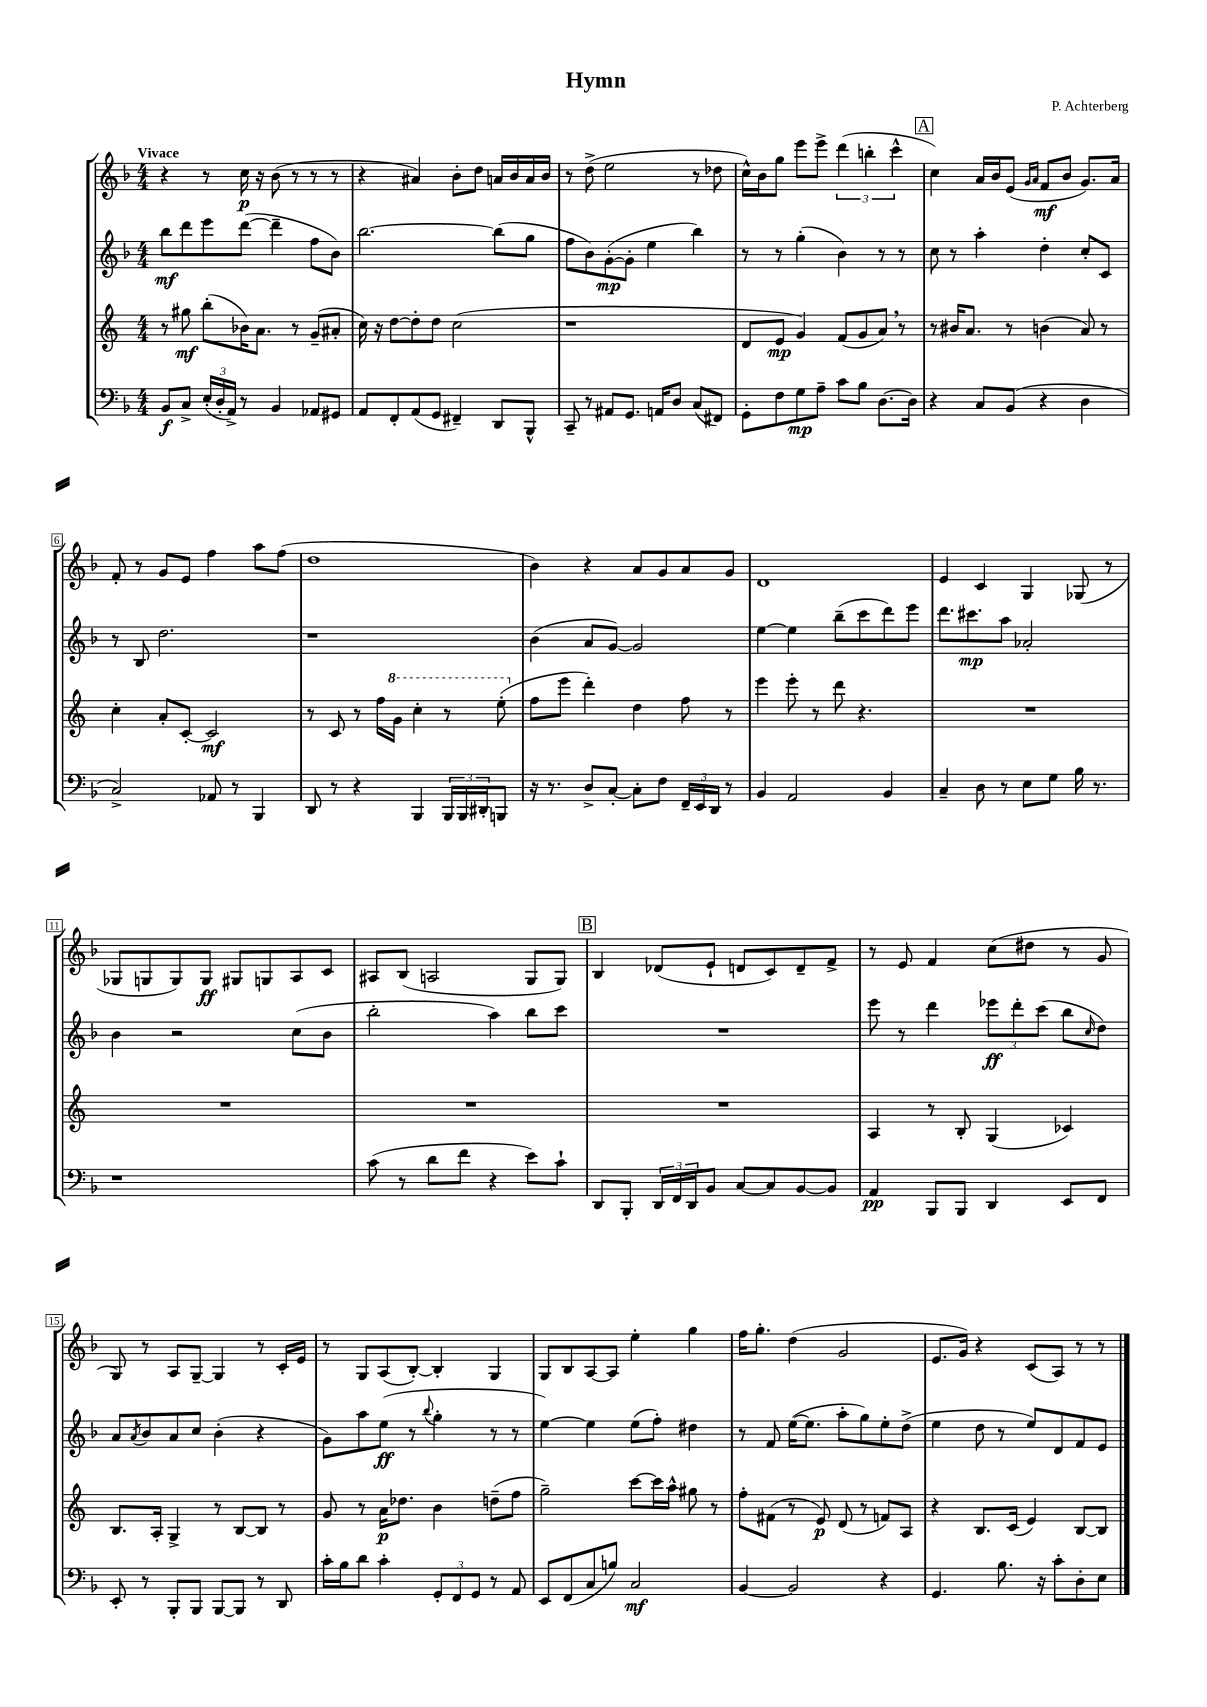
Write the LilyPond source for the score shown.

\header { title = "Hymn" composer = "P. Achterberg" }
<<
\new StaffGroup <<
\new Staff = "s0" {
    \clef treble \key f \major \numericTimeSignature \time 4/4 \tempo "Vivace"
    r4 r8 c''16\p r16 bes'8( r8 r8 r8 |
    r4 ais'4) bes'8-. d''8 a'16 bes'16 a'16 bes'16 |
    r8 d''8->( e''2 r8 des''8 |
    c''16-^) bes'16 g''8 e'''8 e'''8-> \tuplet 3/2 { d'''4( b''4-. c'''4-^ } |
    \mark \markup { \box "A" } c''4) a'16 bes'16 e'8( \grace { g'16 a'16 } f'8\mf bes'8 g'8.) a'16 |
    f'8-. r8 g'8 e'8 f''4 a''8 f''8( |
    d''1 |
    bes'4) r4 a'8 g'8 a'8 g'8 |
    d'1 |
    e'4 c'4 g4 ges8( r8 |
    ges8 g8 g8) g8\ff gis8 g8 a8 c'8 |
    ais8 bes8( a2 g8 g8) |
    \mark \markup { \box "B" } bes4 des'8( e'8-! d'8 c'8) d'8-- f'8-> |
    r8 e'8 f'4 c''8( dis''8 r8 g'8 |
    g8) r8 a8 g8~-- g4 r8 c'16-. e'16 |
    r8 g8 a8( bes8~-.) bes4-. g4 |
    g8 bes8 a8~ a8 e''4-. g''4 |
    f''16 g''8.-. d''4( g'2 |
    e'8. g'16) r4 c'8( a8) r8 r8 \bar "|." |
}
\new Staff = "s1" {
    \clef treble \key f \major \numericTimeSignature \time 4/4
    bes''8\mf d'''8 e'''8 d'''8~( d'''4-- f''8 bes'8) |
    bes''2.~ bes''8( g''8 |
    f''8 bes'8) g'8~-.\mp( g'8-. e''4 bes''4) |
    r8 r8 g''4-.( bes'4) r8 r8 |
    \mark \markup { \box "A" } c''8 r8 a''4-. d''4-. c''8-. c'8 |
    r8 bes8 d''2. |
    r1 |
    bes'4( a'8 g'8~) g'2 |
    e''4~ e''4 bes''8--( c'''8 d'''8) e'''8 |
    d'''8. cis'''8.\mp a''8 aes'2-. |
    bes'4 r2 c''8( bes'8 |
    bes''2-. a''4) bes''8 c'''8 |
    \mark \markup { \box "B" } R1 |
    e'''8 r8 d'''4 \tuplet 3/2 { ees'''8\ff d'''8-. c'''8( } bes''8 \grace { c''16 } d''8) |
    a'8 \acciaccatura { a'8 } bes'8 a'8 c''8 bes'4-.( r4 |
    g'8) a''8 e''8\ff( r8 \appoggiatura { bes''8 } g''4-. r8 r8 |
    e''4~) e''4 e''8( f''8-.) dis''4 |
    r8 f'8 e''16~( e''8. a''8-. g''8) e''8-. d''8->( |
    e''4 d''8 r8 e''8) d'8 f'8 e'8 \bar "|." |
}
\new Staff = "s2" {
    \clef treble \key c \major \numericTimeSignature \time 4/4
    r8 gis''8\mf b''8-.( bes'16) a'8. r8 g'8--( ais'8-. |
    c''16) r16 d''8~ d''8-. d''8 c''2( |
    r1 |
    d'8 e'8\mp g'4) f'8( g'8 a'8) \breathe r8 |
    \mark \markup { \box "A" } r8 bis'16 a'8. r8 b'4( a'8) r8 |
    c''4-. a'8-. c'8~-. c'2\mf |
    r8 c'8 r8 f''16 \ottava #1 g''16 c'''4-. r8 e'''8-.( \ottava #0 |
    f''8 e'''8 d'''4-.) d''4 f''8 r8 |
    e'''4 e'''8-. r8 d'''8 r4. |
    R1 |
    R1 |
    R1 |
    \mark \markup { \box "B" } R1 |
    a4 r8 b8-. g4( ces'4) |
    b8. a16-. g4-> r8 b8~ b8 r8 |
    g'8 r8 a'16\p des''8. b'4 d''8--( f''8 |
    g''2--) c'''8~ c'''16 a''16-^ gis''8 r8 |
    f''8-. fis'8( r8 e'8\p) d'8( r8 f'8) a8 |
    r4 b8. c'16( e'4) b8~ b8 \bar "|." |
}
\new Staff = "s3" {
    \clef bass \key f \major \numericTimeSignature \time 4/4
    bes,8\f c8-> \tuplet 3/2 { e16-.( d16-. a,16->) } r8 bes,4 aes,8 gis,8 |
    a,8 f,8-. a,8( g,8 fis,4--) d,8 bes,,8-^ |
    c,8-- r8 ais,8 g,8. a,16 d8 c8( fis,8) |
    g,8-. f8 g8\mp a8-- c'8 bes8 d8.~ d16 |
    \mark \markup { \box "A" } r4 c8 bes,8( r4 d4 |
    c2->) aes,8 r8 bes,,4 |
    d,8 r8 r4 bes,,4 \tuplet 3/2 { bes,,16 bes,,16 dis,16-. } b,,8 |
    r16 r8. d8-> c8~-. c8-. f8 \tuplet 3/2 { f,16-- e,16 d,16 } r8 |
    bes,4 a,2 bes,4 |
    c4-- d8 r8 e8 g8 bes16 r8. |
    r1 |
    c'8( r8 d'8 f'8 r4 e'8) c'8-! |
    \mark \markup { \box "B" } d,8 bes,,8-. \tuplet 3/2 { d,16 f,16 d,16 } bes,8 c8~ c8 bes,8~ bes,8 |
    a,4\pp bes,,8 bes,,8 d,4 e,8 f,8 |
    e,8-. r8 bes,,8-. bes,,8 bes,,8~ bes,,8 r8 d,8 |
    c'16-. bes16 d'8 c'4-. \tuplet 3/2 { g,8-. f,8 g,8 } r8 a,8 |
    e,8 f,8( c8 b8) c2\mf |
    bes,4~ bes,2 r4 |
    g,4. bes8. r16 c'8-. d8-. e8 \bar "|." |
}
>>
>>
\layout { \context { \Score \override BarNumber.stencil = #(make-stencil-boxer 0.1 0.3 ly:text-interface::print) } }
